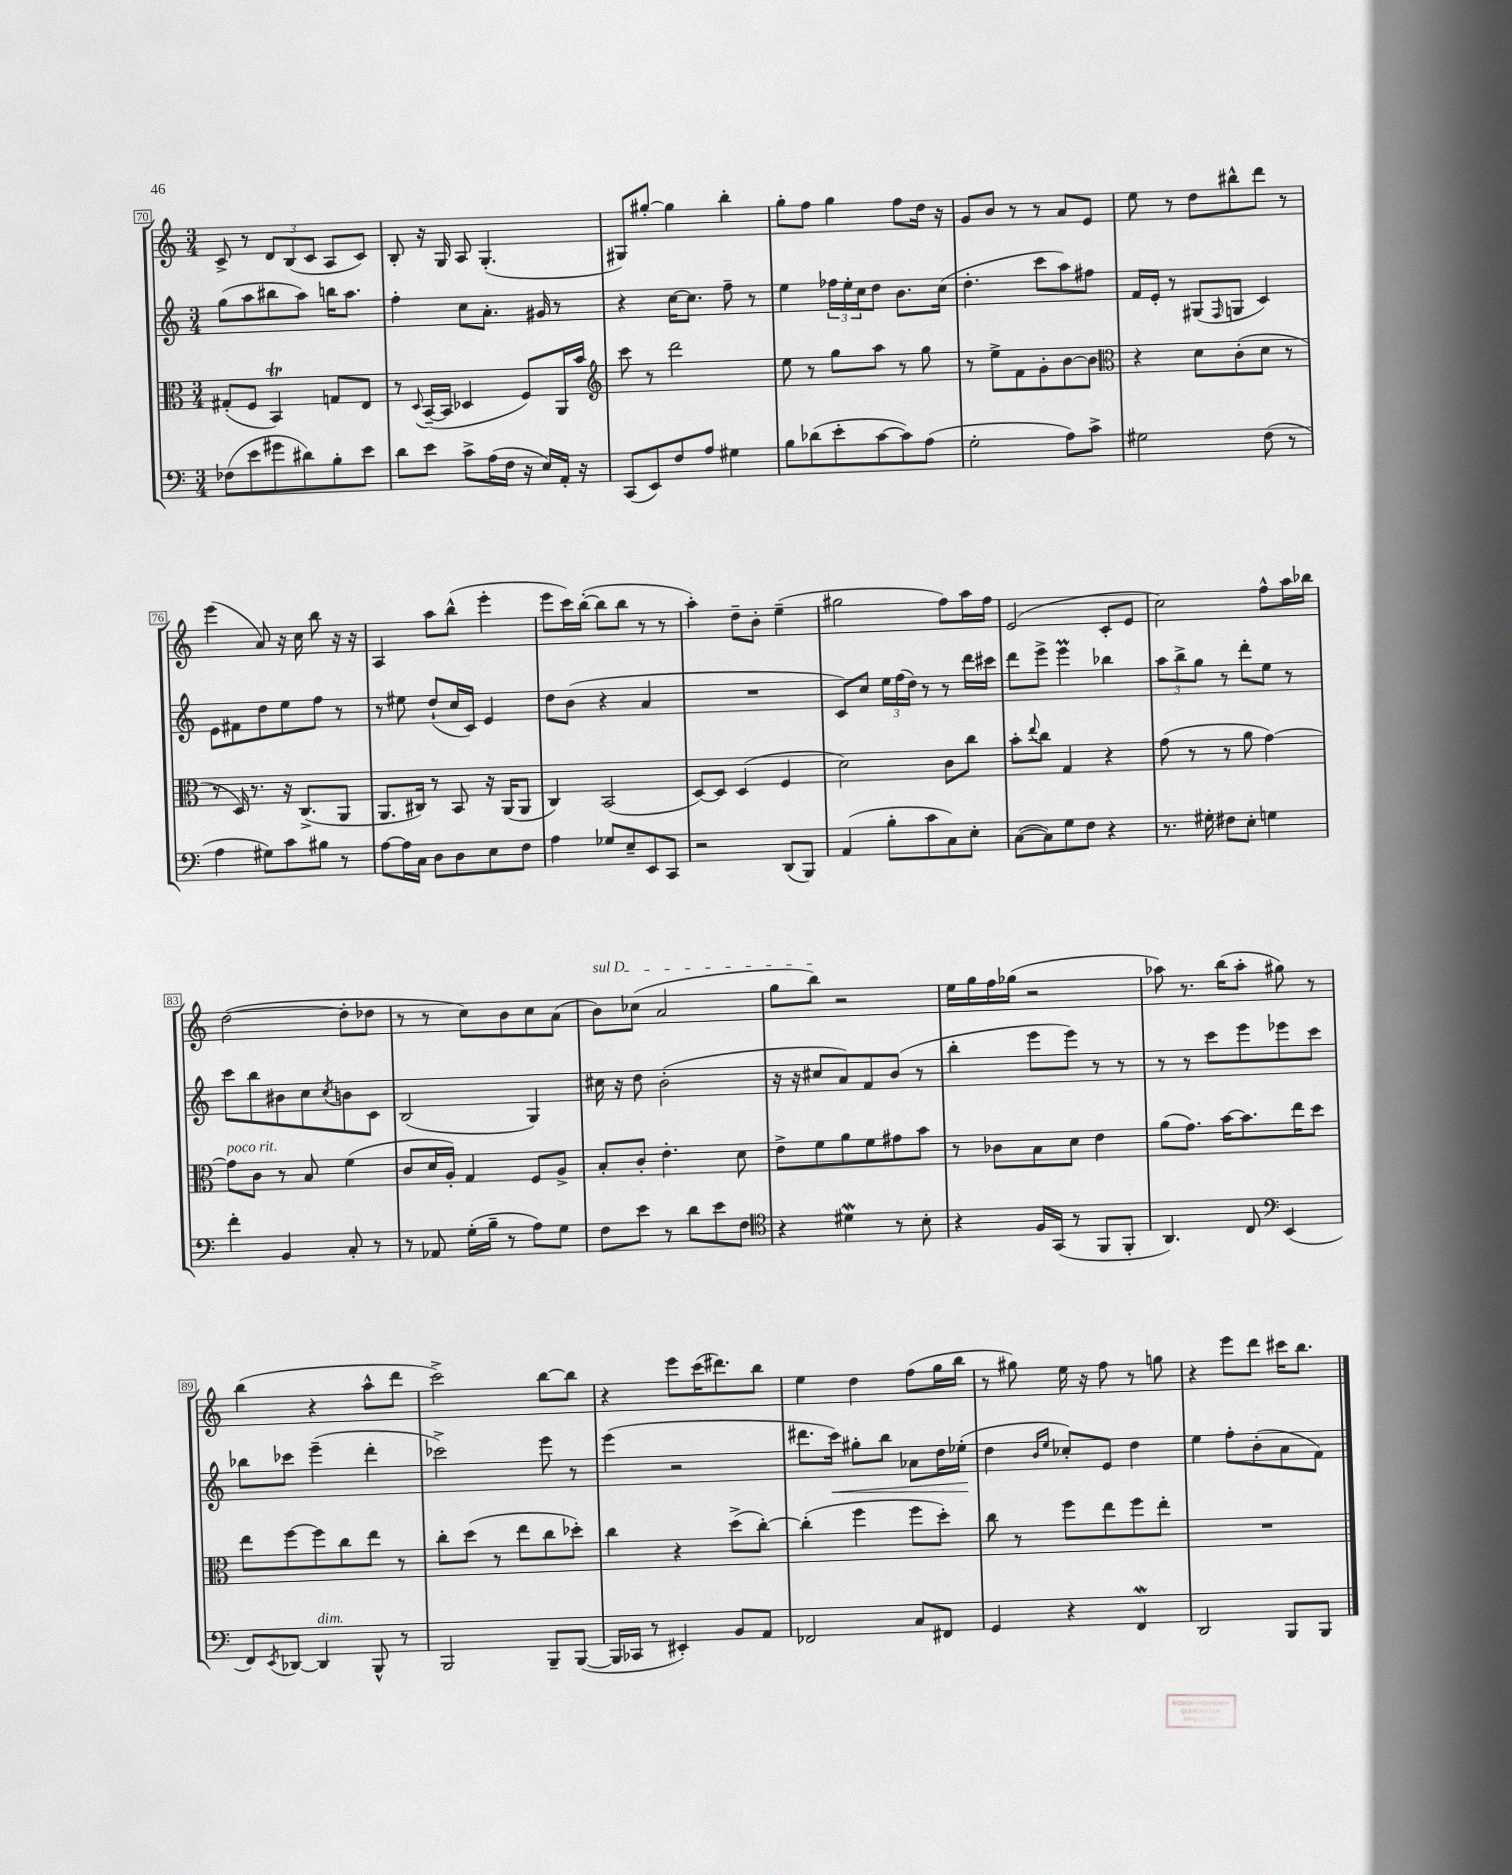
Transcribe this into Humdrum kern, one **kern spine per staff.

**kern	**kern	**kern	**dynam	**kern
*part4	*part3	*part2	*part2	*part1
*staff4	*staff3	*staff2	*staff2	*staff1
*clefF4	*clefC3	*clefG2	*	*clefG2
*k[]	*k[]	*k[]	*	*k[]
*M3/4	*M3/4	*M3/4	*	*M3/4
=70	=70	=70	=70	=70
(8F-X\L	(8G#X'/L	(8gg\L	.	8c^/
8e\	8F/J	8aa\	.	8r
8g#X\	4BBt/)	8bb#X\	.	12d/L
.	.	.	.	(12B/
8d#X\)	.	8aa\J)	.	.
.	.	.	.	12c/J
8B'\	8Gn/L	16bbn\KL	.	8A/L
.	.	8.aa\J	.	.
8e\J	8E/J	.	.	8c/J)
=71	=71	=71	=71	=71
8d\L	8r	4ff'\	.	8B'/
.	8qqD/	.	.	.
8e\J	([16BB~/LL	.	.	16r
.	16BB/JJ]	.	.	16G/
8c^\L	4D-X/	8cc\L	.	8A/
(16A\L	.	8.a'\J	.	(4.G'/
16F\JJ	.	.	.	.
16r	8F/L)	.	.	.
16E/LL)	.	16g#X/	.	.
16AA'/JJ	16AA/L	8r	.	.
16r	16b/JJ	.	.	.
=72	=72	=72	=72	=72
*	*clefG2	*	*	*
(8CC/L	8ccc\	4r	.	8G#X/L)
8EE/)	8r	.	.	[8gg#X'/J
8F/	2ddd\	[16cc\KL	.	4gg#\]
.	.	8.cc\J]	.	.
8A/J	.	.	.	.
4G#X\	.	8ff~\	.	4bb'\
.	.	8r	.	.
=73	=73	=73	=73	=73
8B\L	8ee\	4ee\	.	8gg'\L
(8d-X\	8r	.	.	8ff\J
8e'\	8gg\L	24ff-X\LL	.	4gg\
.	.	24ee'\	.	.
.	.	24cc\J	.	.
[8c\	8aa\J	8dd\J	.	.
8c\])	8r	8.b\L	.	8ff\L
(8A\J	8gg\	.	.	16dd\Jk
.	.	(16cc\Jk	.	16r
=74	=74	=74	=74	=74
2G'\	8r	4.dd'\	.	8g/L
.	8ee^\L	.	.	8b/J
.	8f\	.	.	8r
.	8g'\	8ccc\L	.	8r
8A\L)	[8b\	8aa\)	.	8a/L
8c^\J	8b\J]	8ff#X\J	.	8e/J
=75	=75	=75	=75	=75
*	*clefC3	*	*	*
2G#X\	4r	16f/LL	.	8ee\
.	.	16e'/JJ	.	.
.	.	8r	.	8r
.	8d\L	(8G#X/L	.	8dd\L
.	.	16qqF/	.	.
.	(8c'\	8Gn/J	.	8bb#X^^\
(8F\	8d\J	4c/)	.	8ddd\J
8r	8r	.	.	8r
!!LO:LB:g=z
=76	=76	=76	=76	=76
4A\	8r	8e\L	.	(4eee\
.	16D/)	8f#X\	.	.
.	8.r	.	.	.
8G#X\L)	.	8dd\	.	8a/)
8c\	16r	8ee\	.	16r
.	(8.C^/L	.	.	16cc\
8B#X\J	.	8ff\J	.	8bb\
8r	8AA/J	8r	.	16r
.	.	.	.	16r
=77	=77	=77	=77	=77
[8A\L	8.AA/L	8r	.	4A/
16A\L]	.	8ee#X\	.	.
16C\JJ	16C#X/Jk)	.	.	.
8D\L	8r	(8dd`/L	.	8aa\L
8D\	8BB/	16cc/L	.	(8bb^^\J
.	.	16c/JJ)	.	.
8E\	16r	4e/	.	4eee'\
.	(16AA/KL	.	.	.
8F\J	8AA/J	.	.	.
=78	=78	=78	=78	=78
4A\	4C/)	8dd\L	.	8eee\L
.	.	(8b\J	.	16ccc\L)
.	.	.	.	([16bb'\JJ
8G-X/L	(2BB/	4r	.	8bb\L]
8E~/	.	.	.	8bb\J
8EE/	.	4a/	.	8r
8CC/J	.	.	.	8r
=79	=79	=79	=79	=79
2r	[8D/L)	2.r	.	4aa'\)
.	8D/J]	.	.	.
.	(4D/	.	.	8dd~\L
.	.	.	.	8b'\J
(8DD/L	4F/	.	.	(4ee~\
8BBB/J)	.	.	.	.
=80	=80	=80	=80	=80
(4AA/	2d\)	8c/L)	.	2gg#X\
.	.	8cc/J	.	.
8B'\L	.	24ee\LL	.	.
.	.	(24ff\	.	.
.	.	24dd\JJ)	.	.
8c\	.	8r	.	.
8C\)	8c\L	8r	.	8ff\L)
8E'\J	8cc\J	16ddd\LL	.	16aa\L
.	.	16ccc#X\JJ	.	16ff\JJ
=81	=81	=81	=81	=81
([8C\L	8b'\L	8ddd\L	.	(2e/
.	8qqee/	.	.	.
8C\])	8cc\J	8eee^\J	.	.
8G\	4G/	4eeem\	.	.
8F\J	.	.	.	.
4r	4r	4bb-X\	.	8c'/L
.	.	.	.	8e/J
=82	=82	=82	=82	=82
8.r	(8g\	12aa\L	.	2cc\)
.	.	12bb^\	.	.
.	8r	.	.	.
.	.	12gg\J	.	.
16G#X'\	.	.	.	.
8F#X\L	8r	8r	.	.
8E'\J	8a\	8ddd'\L	.	.
4Gn\	[4g\)	8ee\J	.	8ff^^\L
.	.	8r	.	16aa\L
.	.	.	.	16bb-X\JJ
!!LO:LB:g=z
=83	=83	=83	=83	=83
!	!LO:TX:a:i:t=poco rit.	!	!	!
4f'\	8g\L]	8ccc\L	.	([2dd\
.	8c\J	8bb\	.	.
4BB/	8r	8b#X\	.	.
.	8B/	8cc\	.	.
.	.	8qcc/	.	.
8C'/	(4f\	8bn\	.	8dd'\L]
8r	.	8c\J	.	8dd-X\J
=84	=84	=84	=84	=84
8r	8c/L	(2B/	.	8r
8AA-X/	16d/L	.	.	8r
.	16A'/JJ)	.	.	.
(16G'\LL	4G/	.	.	8cc\L)
16B~\JJ	.	.	.	.
8r	.	.	.	8b\
8A\L)	8F/L	4G/)	.	8cc\
8G\J	8A^/J	.	.	(8a\J
=85	=85	=85	=85	=85
!	!	!	!	!LO:TX:a:i:t=sul D
8F\L	8B'/L	16cc#X\	.	8b\L)
.	.	16r	.	.
8e\J	8c'/J	8dd\	.	(8cc-X\J
8r	4.e'\	(2b'\	.	2a/
8d\L	.	.	.	.
8e\	.	.	.	.
8F\J	8d\	.	.	.
=86	=86	=86	=86	=86
*clefC4	*	*	*	*
4r	8e^\L	16r	.	8gg\L
.	.	16r	.	.
.	8f\	8cc#X/L	.	8bb\J)
4d#XW\	8a\	8a/)	.	2r
.	8f\	8f/	.	.
8r	8g#X\	(8b/J	.	.
8B'\	8b\J	8r	.	.
=87	=87	=87	=87	=87
4r	8r	4bb'\	.	16ee\LL
.	.	.	.	16gg\
.	8c-X\L	.	.	16ff\
.	.	.	.	(16gg-X\JJ
16F/LL	8B\	8eee\L	.	2r
(16GG/JJ	.	.	.	.
8r	8d\J	8eee\J)	.	.
8FF/L	4e\	8r	.	.
8FF'/J	.	8r	.	.
=88	=88	=88	=88	=88
4.AA/)	(8a\L	8r	.	8aa-X\)
.	8.g\J)	8r	.	8.r
.	.	8ccc\L	.	.
.	[16b\KL	.	.	(16bb\KL
8C/	8.b\]	8eee\	.	8aa-'\J
*clefF4	*	*	*	*
(4EE/	.	8eee-X\	.	8gg#X\)
.	16ee\K	.	.	.
.	8dd\J	8ccc\J	.	8r
!!LO:LB:g=z
=89	=89	=89	=89	=89
8FF/L)	8ee\L	8bb-X\L	.	(4bb\
8qEE/	.	.	.	.
[8DD-X/J	[8ff\	8ccc-X\J	.	.
!LO:TX:a:i:t=dim.	!	!	!	!
4DD-/]	8ff\]	(4eee~\	.	4r
.	8cc\	.	.	.
8BBB^^/	8ee\J	4ddd'\	.	8aa^^\L
8r	8r	.	.	8ddd\J
=90	=90	=90	=90	=90
2BBB/	8cc'\L	2ccc-X^\)	.	2ccc^\)
.	(8dd\J	.	.	.
.	8r	.	.	.
.	8ee\L	.	.	.
8BBB~/L	8cc\	8eee\	.	[8bb\L
([8BBB/J	8dd-X'\J)	8r	.	8bb\J]
=91	=91	=91	=91	=91
16BBB/LL]	4cc\	(4eee\	.	4r
16CC-X/JJ	.	.	.	.
8r	.	.	.	.
4EE#X'/)	4r	2r	.	8eee\L
.	.	.	.	(16ccc\K
.	.	.	.	8.ddd#X\)
8BB/L	(8dd^\L	.	.	.
8AA/J	[8cc'\J)	.	.	8bb\J
=92	=92	=92	=92	=92
2FF-X/	(4cc'\]	8.ddd#X\L	.	4ee\
!	!	!	!LO:HP:b	!
.	.	16ccc\Jk)	<	.
.	4ff\	8gg#X'\L	.	4dd\
.	.	8bb\J	.	.
8C/L	8ff\L	8a-X\L	.	(8ff\L
8FF#X/J	8dd'\J)	16dd\L	.	16gg\L
.	.	(16ee-X'\JJ	.	16bb\JJ
.	.	.	[	.
=93	=93	=93	=93	=93
4GG/	8cc\	4dd\	.	8r
.	8r	.	.	8gg#X\)
.	.	16qqb/LL	.	.
.	.	16qqee/JJ	.	.
4r	8ff\L	8cc-X'/L)	.	16ee\
.	.	.	.	16r
.	8ee\	8e/J	.	8ff\
4FFw/	8ff\	4dd\	.	8r
.	8ee'\J	.	.	8ggn\
=94	=94	=94	=94	=94
2DD/	2.r	4ee\	.	4r
.	.	8ff'\L	.	8eee\L
.	.	(8b'\	.	8ddd\J
8BBB/L	.	8a\	.	16ccc#X\KL
.	.	.	.	8.bb\J
8BBB/J	.	8f\J)	.	.
==	==	==	==	==
*-	*-	*-	*-	*-
